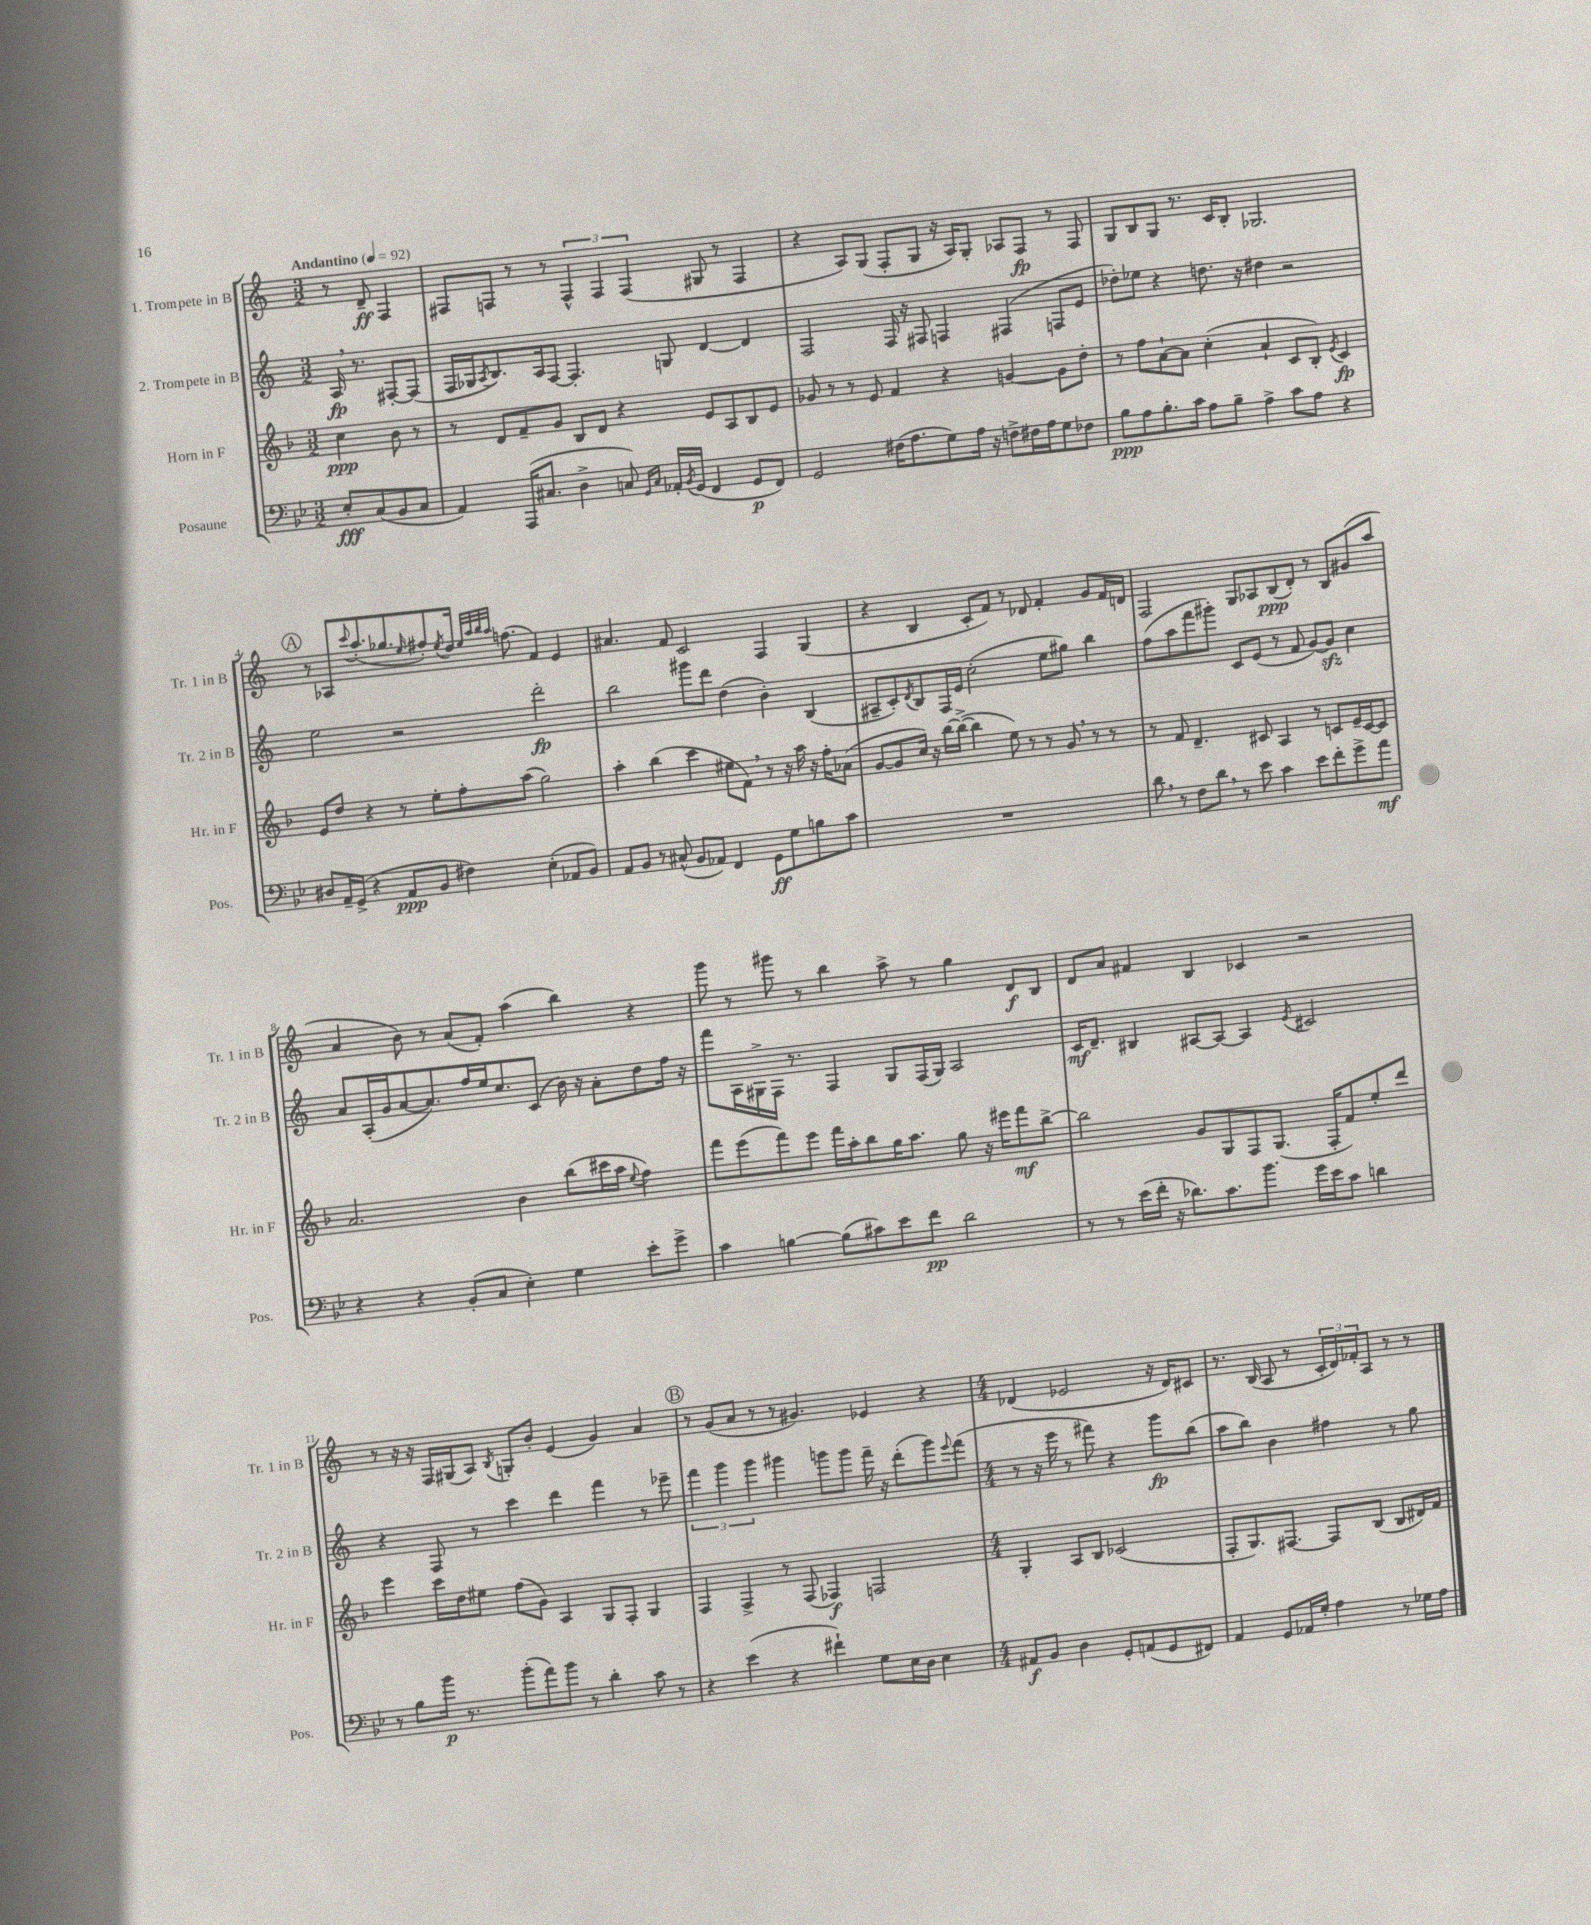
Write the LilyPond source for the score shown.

<<
\new StaffGroup <<
\new Staff = "s0" \with { instrumentName = "1. Trompete in B" shortInstrumentName = "Tr. 1 in B" } {
    \clef treble \key c \major \numericTimeSignature \time 3/2 \partial 2 \tempo "Andantino" 4 = 92
    r8 d'8--\ff f4 |
    fis8 f8 r8 r8 \tuplet 3/2 { f4-^ f4 f4( } gis8 r8 f4 |
    r4 a8) g8( f8-. g8 r16 a16) g8-. aes8 f8\fp r8 f8 |
    g8 b8 g8 r8. c'16 b8-. ges2. |
    \mark \markup { \circle "A" } r8 aes8 \appoggiatura { c'''8 } a''8.-.( ges''8. \grace { e''16 } fis''8-.) \acciaccatura { e''8 } d''16 \grace { e''32 a''32 b''32 a''32 } f''8.( f'4) e'4 |
    ais'4. f'8 c'2 f4 g4( |
    r4 b4 c'8-. f'8) r8 des'8 f'4-. g'8 f'16 d'16 |
    f2 g8 aes8 b8\ppp( d'8-.) r8 b8 gis'8( a''8 |
    a'4 b'8) r8 a'8( f'8-.) a''4( b''4) r4 |
    g'''8 r8 gis'''8 r8 b''4 a''8-> r8 g''4 d'8\f b8 |
    d'8 a'8 fis'4 b4 ces'4 r2 |
    r8 r16 r16 f16 gis16( a8) \acciaccatura { b8 } g8-. b'8-. e'4( g'4) a'4 |
    \mark \markup { \circle "B" } r8 g'8( a'8 r8 r8 gis'4.) ees'4 r4 |
    \numericTimeSignature \time 4/4 des'4( ees'2 r16 des'16) cis'8 |
    r8. b16( a8 r8 \tuplet 3/2 { c'16-. d'16) fes'16-. } a8 r8 r8 \bar "|." |
}
\new Staff = "s1" \with { instrumentName = "2. Trompete in B" shortInstrumentName = "Tr. 2 in B" } {
    \clef treble \key c \major \numericTimeSignature \time 3/2 \partial 2
    a16\fp \breathe r8. fis8~-. fis8( |
    f16 ges16 \acciaccatura { a8 } b8.) a16 f8~ f4.-. g8 d'4~ d'4 |
    f2 f16 r16 fis8 f4 fis4( f8 e'8 |
    des''8-.) ees''8 r4 d''8. r16 dis''4 r2 |
    \mark \markup { \circle "A" } e''2 r2 d'''2-.\fp |
    b''2 gis'''8 d'''8 d''4( b'4-.) b4( |
    ais8-- c'8-.) \acciaccatura { d'8 } b8 f16 e'16 c''2-.( e''8 gis''8) b''4 |
    f''8( a''8 f'''8 gis'''8-.) c'8 e'8( r8 f'8 g'8~) g'8\sfz c''4 |
    a'8 a16-.( g'16 a'8~ a'8.) f''16 e''16 c''8. c'8( b'16) r16 a'8-. d''8 f''16 r16 |
    f'''8 a16 gis16-> f16 r8. f4 gis8 f16( gis16) a2 |
    c'16\mf d'8.-- bis4 ais8~ ais8~ ais4 \acciaccatura { e'8 } cis'2 |
    r4 f8 r8 c'''4 d'''4 f'''4 r8 ees'''8-- |
    \mark \markup { \circle "B" } \tuplet 3/2 { f'''4 g'''4 g'''4 } gis'''4 g'''8 g'''8 f'''16-- r16 d'''8-.( g'''8) \appoggiatura { e'''8 } f'''8( |
    \numericTimeSignature \time 4/4 r8 r16 e'''16 r8 fis'''8) r4 g'''8\fp b''8( |
    a''8 b''8) b'4 fis''4 r8 g''8 \bar "|." |
}
\new Staff = "s2" \with { instrumentName = "Horn in F" shortInstrumentName = "Hr. in F" } {
    \clef treble \key f \major \numericTimeSignature \time 3/2 \partial 2
    c''4\ppp bes'8 r8 |
    r8 d'8 f'8-- g'8 bes8 d'8 r4 e'8 a8 bes8 e'8 |
    ges'8 r8 r8 e'8 f'4 r4 g'4~ g'8 d''8-. |
    r8 f''8 a'8~-! a'8 c''4-.( a'4-! c'8 bes8-.) \acciaccatura { e'8 } c'4\fp |
    \mark \markup { \circle "A" } e'8 d''8 r4 r8 e''8-. f''8-. a''8( g''2) |
    a''4-. bes''4( c'''4 eis''8 f'8) \breathe r8 r16 a''16 r16 f''16-. aes'8( |
    g'8~ g'8 c''16) r16 bes''16~ bes''16~->( bes''4 e''8) r8 r8 g'8 \breathe r8 r8 |
    r8 f'8 d'4.-- cis'8 a4 r8 c'8 e'16-- c'16~ c'8 |
    a'2. bes'4 bes''8( cis'''16 a''16 \appoggiatura { e''8 } f''4) |
    f'''8 e'''8( f'''8) e'''8 f'''16 a''16-. bes''8 g''16 a''8. g''8 r16 eis'''16 f'''8\mf bes''8~-> |
    bes''2 g'8 g8 f8 g8.( f16-. f'8) e''8-. d'''8 |
    e'''4 c'''16 d''16 eis''8 f''8( g'8) a4 g8 f8-. g4 |
    \mark \markup { \circle "B" } f4 f4-> r8 f8( fes4\f) f2 |
    \numericTimeSignature \time 4/4 g4-. a8 bes8 ces'2( |
    f8-. g8.) fis8.~ fis8 bes8( bes8 dis'16) f'16 \bar "|." |
}
\new Staff = "s3" \with { instrumentName = "Posaune" shortInstrumentName = "Pos." } {
    \clef bass \key bes \major \numericTimeSignature \time 3/2 \partial 2
    ees8-.\fff c8( bes,8 c8 |
    a,4) a,,16( cis8. d4-> c8) \grace { g,16 c16 } aes,16-. \acciaccatura { bes,8 } g,16( f,4 g,8\p f,8) |
    g,2 fis16( a8. g8) a16 r16 f8-> fis16 a16 g8 fes8 |
    bes8\ppp a8 bes8.-. c'16 a8 bes8-- a4-> c'8 a8 r4 |
    \mark \markup { \circle "A" } dis8 a,16-- g,16->( r4 a,8\ppp bes,8 fis4) ees4-.( aes,8 bes,8) |
    a,8 bes,8 r8 cis8-^( bes,8 aes,8) f,4 g,8\ff g8 b8 c'8 |
    R1. |
    d'8 \breathe r8 f8 d'8 \breathe r8 ees'8 c'4 ees'8 f'8-. g'8-> a'8\mf |
    r4 r4 bes,8-.( c8 ees4-.) g4 ees'8-. g'8-> |
    c'4 b4~ b8( cis'8) ees'8 f'8\pp d'2 |
    r8 r8 ees'16( f'16-. r16 des'8.) c'8. bes'8. g'16 ees'16 c'8 d'4 |
    r8 bes8 bes'16\p r8. bes'8-.( a'8) bes'8 r8 d'4-. c'8 r8 |
    \mark \markup { \circle "B" } r4 ees'4( r4 fis'4-!) g8 ees16 d16 ees4 |
    \numericTimeSignature \time 4/4 ais,8\f bes,8 d4 g,8-. a,8( g,8 fis,8) |
    a,4 g,8 aes,16 g16-. a4 r8 ges16 a16 \bar "|." |
}
>>
>>
